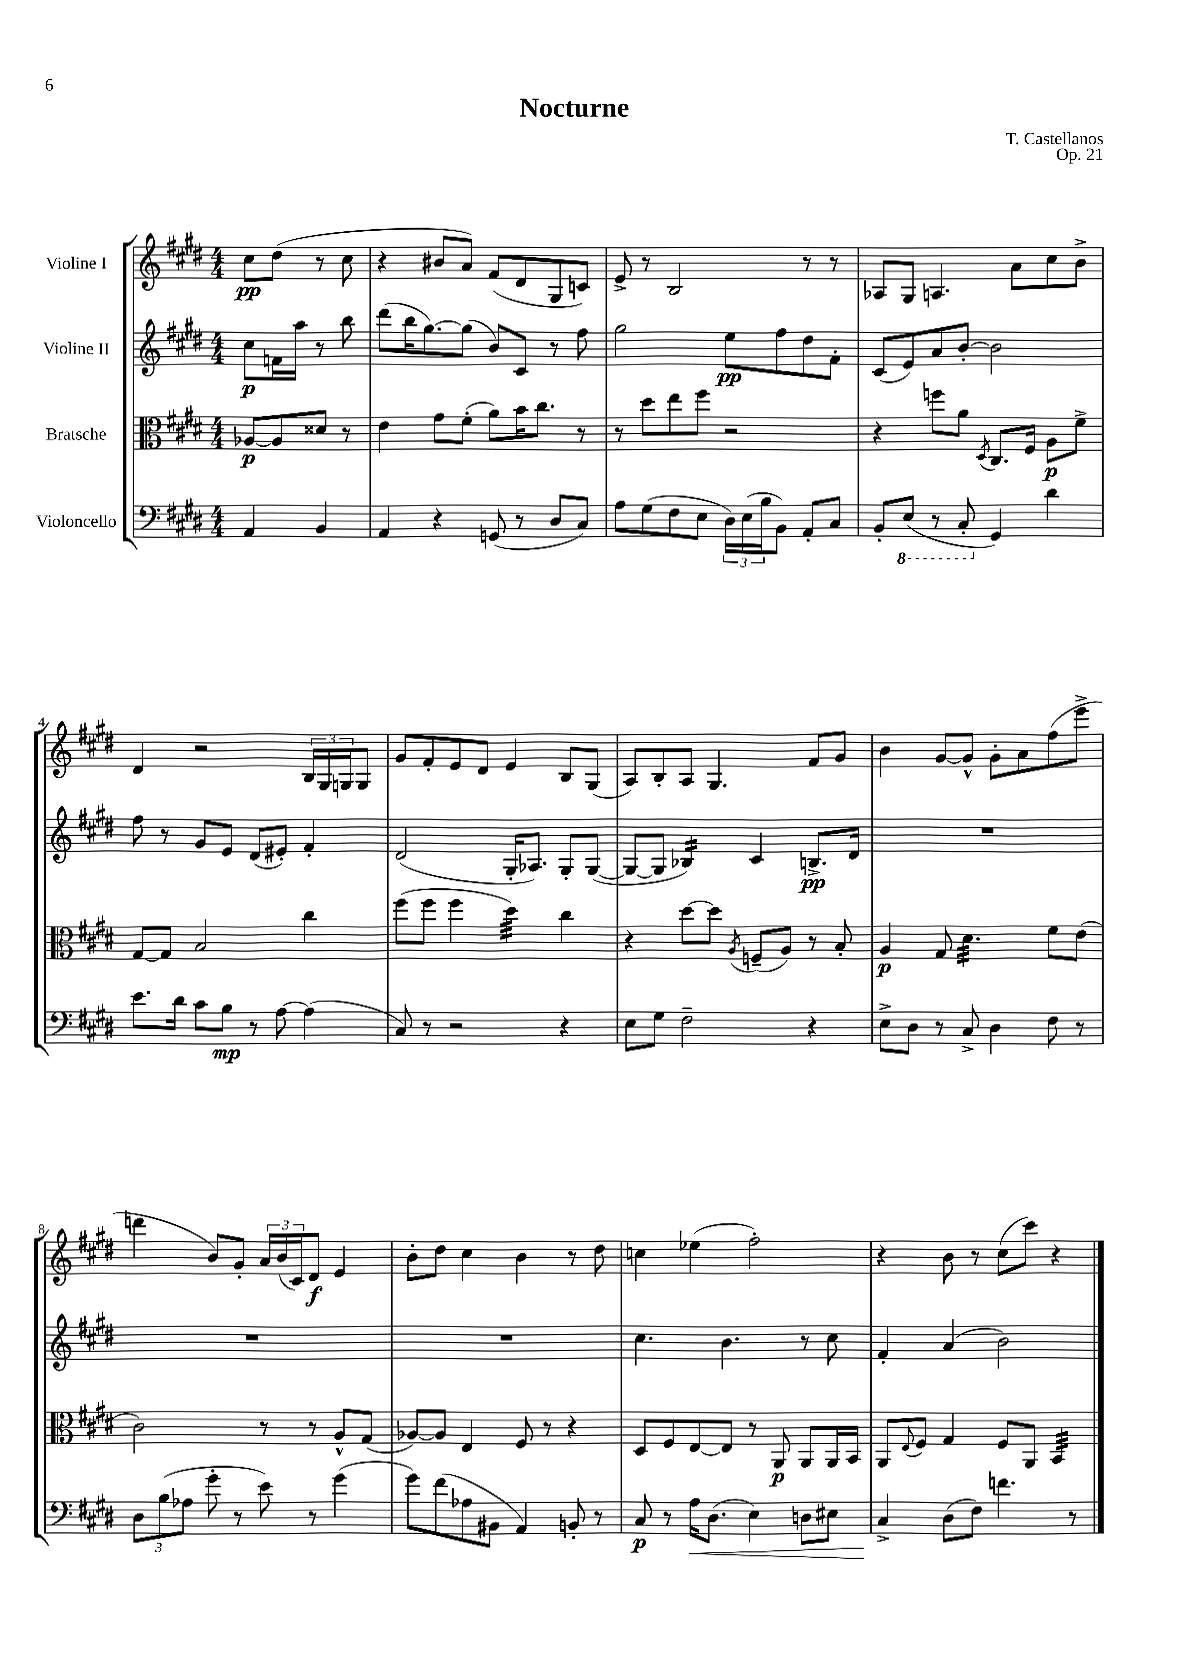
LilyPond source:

\header { title = "Nocturne" composer = "T. Castellanos" opus = "Op. 21" }
<<
\new StaffGroup <<
\new Staff = "s0" \with { instrumentName = "Violine I" } {
    \clef treble \key e \major \numericTimeSignature \time 4/4 \partial 2
    cis''8\pp dis''8( r8 cis''8 |
    r4 bis'8 a'8) fis'8( dis'8 gis8 c'8) |
    e'8-> r8 b2 r8 r8 |
    aes8 gis8 a4. a'8 cis''8 b'8-> |
    dis'4 r2 \tuplet 3/2 { b16 gis16 g16 } g8 |
    gis'8 fis'8-. e'8 dis'8 e'4 b8 gis8( |
    a8) b8-. a8 gis4. fis'8 gis'8 |
    b'4 gis'8~ gis'8-^ gis'8-. a'8 fis''8( e'''8-> |
    d'''4 b'8) gis'8-. \tuplet 3/2 { a'16 b'16( cis'16) } dis'8\f e'4 |
    b'8-. dis''8 cis''4 b'4 r8 dis''8 |
    c''4 ees''4( fis''2-.) |
    r4 b'8 r8 cis''8( cis'''8) r4 \bar "|." |
}
\new Staff = "s1" \with { instrumentName = "Violine II" } {
    \clef treble \key e \major \numericTimeSignature \time 4/4 \partial 2
    cis''8\p f'16 a''16 r8 b''8 |
    dis'''8( b''16 gis''8.~) gis''8( b'8) cis'8 r8 fis''8 |
    gis''2 e''8\pp fis''8 dis''8 fis'8-. |
    cis'8( e'8) a'8 b'8~-. b'2 |
    fis''8 r8 gis'8 e'8 dis'8( eis'8-.) fis'4-. |
    dis'2( gis16-. aes8.) gis8-. gis8~( |
    gis8~ gis8 bes4:16) cis'4 b8.->\pp dis'16 |
    R1 |
    R1 |
    R1 |
    cis''4. b'4. r8 cis''8 |
    fis'4-. a'4( b'2) \bar "|." |
}
\new Staff = "s2" \with { instrumentName = "Bratsche" } {
    \clef alto \key e \major \numericTimeSignature \time 4/4 \partial 2
    aes8~\p aes8 disis'8 r8 |
    e'4 gis'8 fis'8-.( a'8) b'16 cis''8. r8 |
    r8 dis''8 e''8 fis''8 r2 |
    r4 f''8 a'8 \acciaccatura { dis8 } cis8. fis16 a8\p fis'8-> |
    gis8~ gis8 b2 cis''4 |
    fis''8( fis''8 fis''4 dis''4:32) cis''4 |
    r4 dis''8~ dis''8 \acciaccatura { a8 } f8--( a8) r8 b8-. |
    a4\p gis8 dis'4.:32 fis'8 e'8( |
    cis'2) r8 r8 a8-^ gis8( |
    aes8~) aes8 e4 fis8 r8 r4 |
    dis8 fis8 e8~ e8 r8 a,8\p a,8 a,16 b,16 |
    a,8 \appoggiatura { e8 } fis8 gis4 fis8 a,8 b,4:32 \bar "|." |
}
\new Staff = "s3" \with { instrumentName = "Violoncello" } {
    \clef bass \key e \major \numericTimeSignature \time 4/4 \partial 2
    a,4 b,4 |
    a,4 r4 g,8( r8 dis8 cis8) |
    a8 gis8( fis8 e8 \tuplet 3/2 { dis16) e16( b16 } b,8) a,8-. cis8 |
    b,8-. \ottava #-1 e,8( r8 cis,8-. \ottava #0 gis,4) dis'4 |
    e'8. dis'16 cis'8 b8\mp r8 a8~ a4( |
    cis8) r8 r2 r4 |
    e8 gis8 fis2-- r4 |
    e8-> dis8 r8 cis8-> dis4 fis8 r8 |
    \tuplet 3/2 { dis8 b8( aes8 } gis'8-. r8 e'8) r8 gis'4( |
    gis'8) fis'8( aes8 bis,8 a,4) b,8-. r8 |
    cis8\p r8 a16\< dis8.( e4) d8 eis8 |
    cis4->\! dis8( fis8) f'4. r8 \bar "|." |
}
>>
>>
